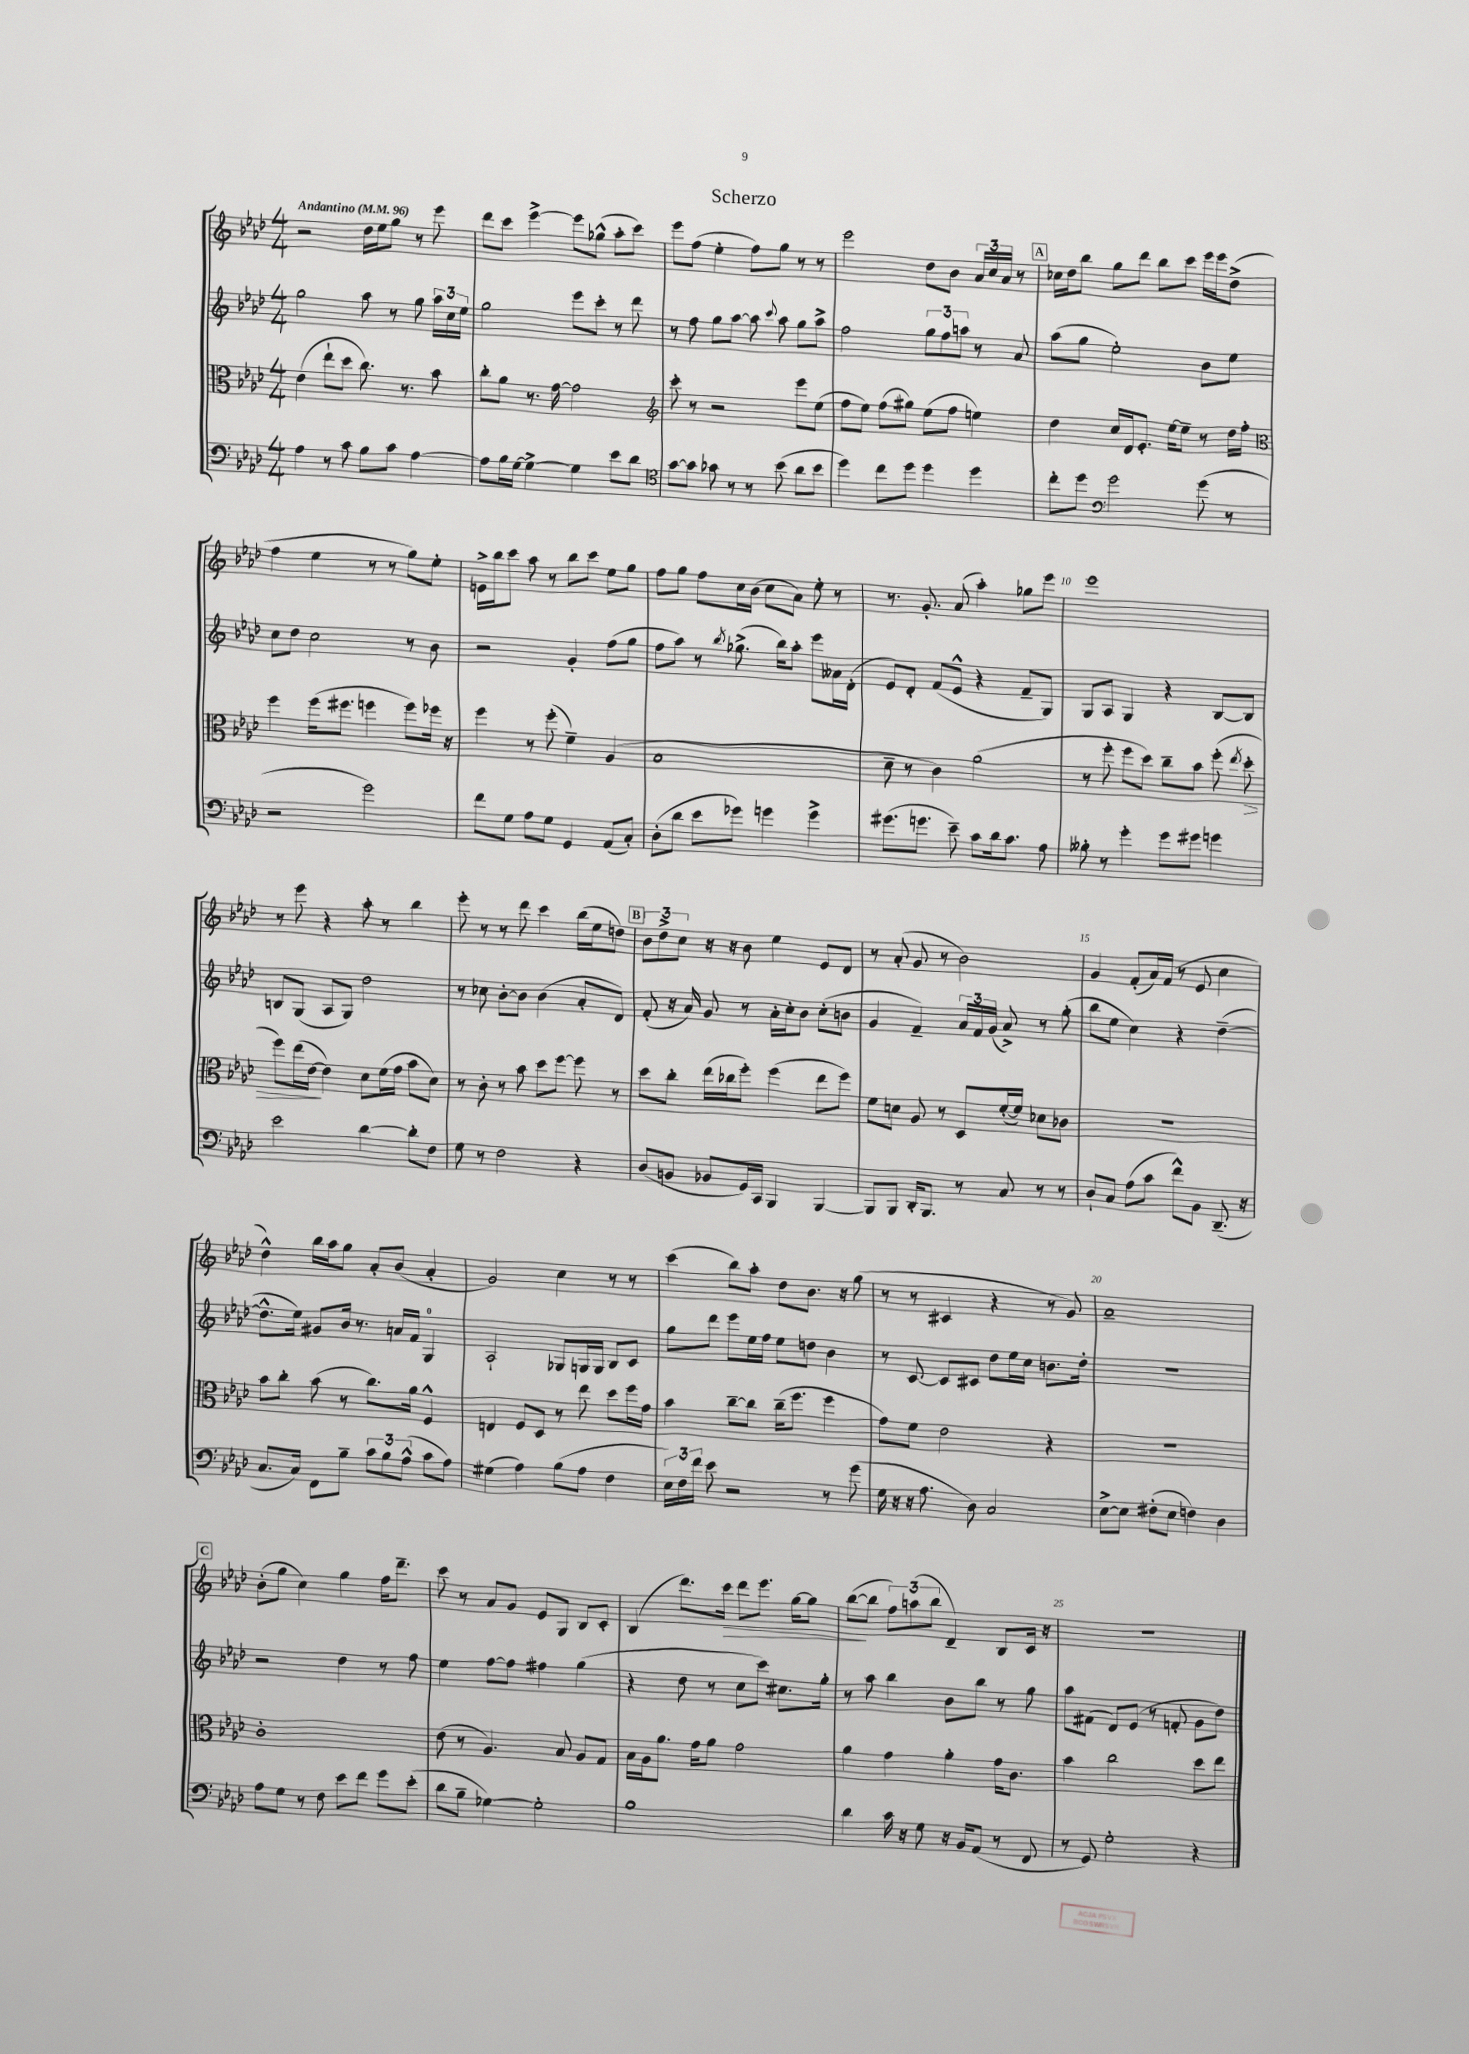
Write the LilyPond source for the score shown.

\header { title = "Scherzo" }
<<
\new StaffGroup <<
\new Staff = "s0" {
    \clef treble \key aes \major \numericTimeSignature \time 4/4 \tempo "Andantino" 4 = 96
    \autoBeamOff r2 des''16[ ees''16 g''8] r8 ees'''8 |
    des'''8[ c'''8] ees'''4~-> ees'''8[ ges''8]-^( aes''8[-. c'''8]) |
    ees'''8[ f''8]( ees''4-. f''8[) g''8] r8 r8 |
    ees'''2 des''8[ bes'8] \tuplet 3/2 { aes'16[ c''16 aes'16] } r8 |
    \mark \markup { \box "A" } ces''16[ des''16 bes''8] g''8[ des'''8] bes''8[ c'''8] ees'''16[ ees'''16 des''8]->( |
    f''4 ees''4 r8 r8 g''8[) ees''8]-. |
    e'16[-> bes''16 c'''8] aes''8 r8 bes''8[ c'''8] ees''8[ g''8] |
    f''8[ g''8] f''8[ c''16 bes'16]( c''8[ aes'8]) ees''8-. r8 |
    r8. g'8.-. aes'8( aes''4-.) ges''8[ ees'''8] |
    ees'''1 |
    r8 ees'''8 r4 aes''8-. r8 bes''4 |
    ees'''8-. r8 r8 des'''8 c'''4 bes''16[( ees''16 d''8]) |
    \mark \markup { \box "B" } \tuplet 3/2 { bes'8[ des''8-> c''8] } r16 r16 bes'8 ees''4 ees'8[ des'8] |
    r8 aes'8-.( g'8 r8 bes'2) |
    g'4 f'8[-.( aes'16) f'16]( r8 ees'8 c''4 |
    des''4-^) bes''16[ aes''16 g''8] aes'8[-. bes'8]( aes'4-. |
    g'2) c''4 r8 r8 |
    c'''4( bes''8[) aes''8]-. des''8[ bes'8.] r16 g''8( |
    r8 r8 cis'4 r4 r8 g'8) |
    aes'1-- |
    \mark \markup { \box "C" } bes'8[-.( g''8] c''4) g''4 f''16[ des'''8.]-- |
    c'''8 r8 aes'8[ g'8] ees'8[ g8] bes8[ c'8]-. |
    bes4( des'''8.[) c'''16]\> des'''8[ ees'''8.] g''16[~ g''8] |
    bes''8[~\!( bes''8] \tuplet 3/2 { f''8[) a''8( bes''8] } des'4--) bes8[ c'16] r16 |
    R1 \bar "|." |
}
\new Staff = "s1" {
    \clef treble \key aes \major \numericTimeSignature \time 4/4
    \autoBeamOff g''2 aes''8 r8 g''8 \tuplet 3/2 { aes''16[ c''16 ees''16] } |
    g''2 ees'''8[ c'''8]-. r8 des'''8 |
    r8 f''8 g''8[ aes''8]~ aes''8 \appoggiatura { c'''8 } aes''8 g''8[ aes''8]-> |
    f''2 \tuplet 3/2 { g''8[ f''8 a''8] } r8 aes'8 |
    \mark \markup { \box "A" } aes''8[( g''8] ees''2-.) bes'8[ ees''8] |
    c''8[ des''8] c''2 r8 bes'8 |
    r2 g'4-. f''8[( g''8] |
    f''8[ aes''8]) r8 \acciaccatura { bes''8 } ges''8.->( bes''16[) aes''8]-. ees'''8[ aeses'16 des'16]-.( |
    ees'8[) des'8]-. f'8[( ees'8]-^ r4 f'8[-- g8]) |
    g8[ aes8] g4 r4 bes8[~ bes8] |
    b8[ g8]( aes8[ g8]) des''2 |
    r8 ces''8 bes'8[~-. bes'8] bes'4( aes'8[-. des'8]) |
    \mark \markup { \box "B" } f'8-.( r16 aes'16) g'8 r8 aes'16[-. c''16-. bes'8] c''8[-.( b'8] |
    g'4 f'4--) \tuplet 3/2 { aes'16[ f'16 g'16]( } aes'8->) r8 g''8-.( |
    bes''8[ ees''8] c''4) r4 des''4~--( |
    des''8.[-^ ees''16]) gis'8[ bes'16] r8. a'16[ f'16] g4-0 |
    aes2-! ges8[ g16 g16] bes8[ c'8] |
    g''8[ des'''8] ees'''8[ ees''16 f''16] ees''8[ d''8] bes'4 |
    r8 c'8~ c'8[ cis'8] des''8[ ees''16 c''16] b'8.[ des''16]-. |
    R1 |
    \mark \markup { \box "C" } r2 des''4 r8 f''8 |
    ees''4 f''8[~ f''8] fis''4 g''4( |
    r4 des''8 r8 c''8[ c'''8]) cis''8.[ g''16]-. |
    r8 aes''8 bes''4 bes'8[ bes''8] r8 g''8 |
    aes''8[ fis'8]( des'8[) ees'8]( r8 f'8-. g'8[ des''8]) \bar "|." |
}
\new Staff = "s2" {
    \clef alto \key aes \major \numericTimeSignature \time 4/4
    \autoBeamOff ees'4( ees''8[-! des''8] c''8.) r8. bes'8 |
    c''8[-. aes'8] r8. g'16~ g'2 |
    \clef treble c'''8-. r8 r2 ees'''8[ ees''8]( |
    f''8[ ees''8]) f''8[( gis''8]) ees''8[( f''8] e''4) |
    \mark \markup { \box "A" } des''4 c''16[ des'16 ees'8.]-. ees''16[~ ees''8]-- r8 des''16[ f''16]-. |
    \clef alto f''4 f''16[( fis''8.] f''4 f''8[) fes''16] r16 |
    f''4 r8 f''8-.( f'4--) aes4( |
    bes1 |
    des'8-- r8 c'4) aes'2( |
    r8 f''8-. f''8[ des''8]) c''8[-- bes'8] f''8-.( \acciaccatura { ees''8 } des''8-.\> |
    f''8[) ees''16( ees'16]~\! ees'4) des'8[ f'16( g'16] bes'8[ des'8]) |
    r8 c'8-. r8 bes'8 des''8[ f''8]~ f''8 r8 |
    \mark \markup { \box "B" } des''8[ c''8]-. ees''16[( ces''16 f''8]-.) f''4( ees''8[ f''8]) |
    f'8[ d'8] aes8 r8 des8[ f'16~-.( f'16]) des'8[ ces'8] |
    R1 |
    bes'8[ c''8]-. bes'8( r8 c''8.[) aes'16] f4-^ |
    e4 f8[ des8] r8 ees''8 des''8[ f''16 g'16] |
    bes'4 c''8[~-- c''8] c''16[--( f''8.] f''4 |
    g'8[) f'8] ees'2 r4 |
    R1 |
    \mark \markup { \box "C" } c'1-. |
    ees'8( r8 aes4.) bes8 aes8[ g8] |
    bes16[ aes16 aes'8.] g'16[ aes'8] g'2 |
    aes'4 g'4 aes'4-. g'16[ c'8.] |
    bes'4 c''2 des''8[ ees''8] \bar "|." |
}
\new Staff = "s3" {
    \clef bass \key aes \major \numericTimeSignature \time 4/4
    \autoBeamOff aes4 r8 c'8 bes8[ c'8] aes4~ |
    aes8[ bes16 g16]~ g4~-> g4 ees'8[ des'8] |
    \clef tenor g'8[~ g'8] ges'8 r8 r8 bes'8( aes'8[ bes'8] |
    des''4) c''8[ des''8] des''4 des''4 |
    \mark \markup { \box "A" } c''8[-. des''8] \clef bass g'2 g'8( r8 |
    r2 g'2) |
    f'8[ g8] aes8[ g8] g,4 aes,8[( c8]-.) |
    des8[-.( des'8] ees'8[ ges'8]) g'4 g'4-> |
    gis'8.[( g'8.] ees'8--) c'8[ des'16 c'8.] aes8 |
    beses8-. r8 g'4-. g'8[ gis'8] g'4 |
    ees'2 des'4~ des'8[-. f8] |
    g8 r8 f2 r4 |
    \mark \markup { \box "B" } des8[( b,8] bes,8[ g,16) c,16] bes,,4 bes,,4~ |
    bes,,8[ bes,,8] des,16[-. bes,,8.] r8 c8 r8 r8 |
    des8[-! c8] aes8[( c'8] f'8[-^) bes,8] des,8.--( r16 |
    c8.[ c16]) f,8[ bes8]-- \tuplet 3/2 { c'8[ bes8 aes8]-^( } c'8[ aes8]) |
    gis4( aes4) bes8[( aes8] f4 |
    \tuplet 3/2 { ees16[) f16 f'16] } ees'8 r2 r8 g'8( |
    g16 r16 r16 aes8. des8) c2 |
    ees8[~-> ees8] fis8[-.( ees8] f4) des4 |
    \mark \markup { \box "C" } aes8[ g8] r8 f8 ees'8[ f'8] g'8[ ees'8]-.( |
    des'8[ bes8]-- ges4~) ges2-. |
    bes1 |
    des'4 c'16 r16 g8 r16 bes,16[ aes,8]( r8 f,8 |
    r8 g,8) g2-. r4 \bar "|." |
}
>>
>>
\layout { \context { \Score \override BarNumber.break-visibility = ##(#f #t #t) barNumberVisibility = #(every-nth-bar-number-visible 5) } }
